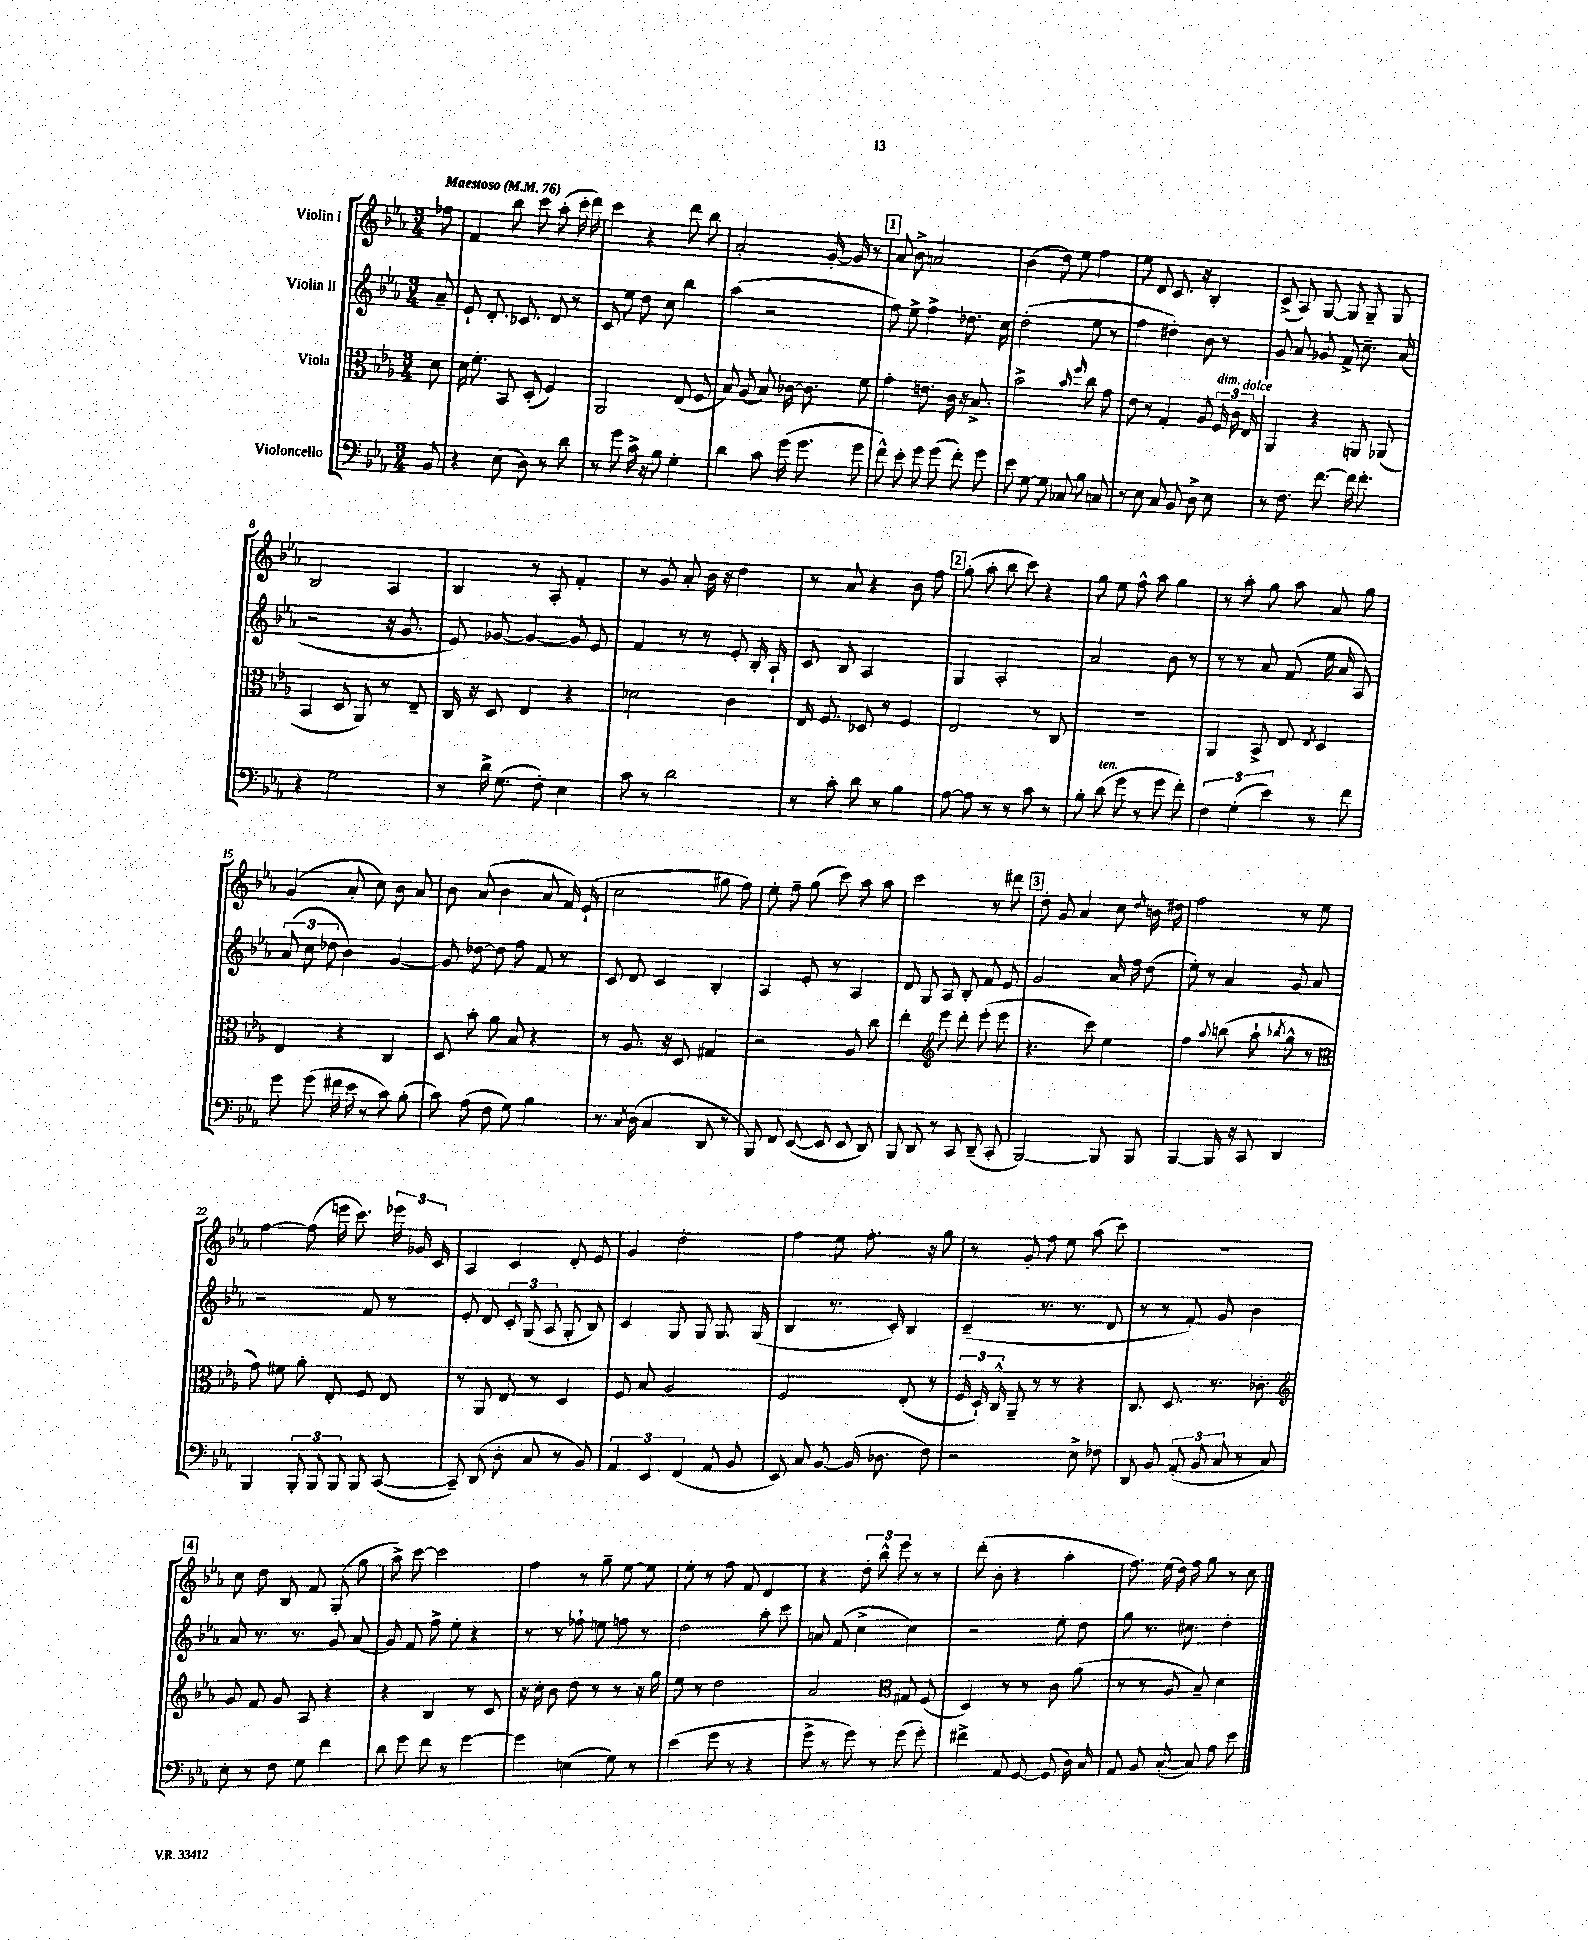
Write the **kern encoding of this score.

**kern	**kern	**kern	**kern
*part4	*part3	*part2	*part1
*staff4	*staff3	*staff2	*staff1
*I"Violoncello	*I"Viola	*I"Violin II	*I"Violin I
*clefF4	*clefC3	*clefG2	*clefG2
*k[b-e-a-]	*k[b-e-a-]	*k[b-e-a-]	*k[b-e-a-]
*M3/4	*M3/4	*M3/4	*M3/4
*MM76	*MM76	*MM76	*MM76
=	=	=	=
!	!	!	!LO:TX:a:B:t=Maestoso
8BB-/	8d\	8a-~/	8ff-X\
=1	=1	=1	=1
4r	16d\	8e-`/	4f/
.	8.f'\	.	.
.	.	8.d'/	.
(8E-\	8BB-/	.	8bb-\
.	.	8.c-X/	.
8D\)	(8D'/	.	8ccc\
8r	4F/)	8d/	(8aa-'\
8d\	.	8r	16ccc'\
.	.	.	16ddd\)
=2	=2	=2	=2
8r	2AA-/	8c/	4ccc\
8g\	.	8ee-\	.
16c^\	.	8dd\	4r
16r	.	.	.
8B-\	.	8cc\	.
4G'\	(8E-/	4bb-\	8ddd\
.	8F/	.	8bb-\
=3	=3	=3	=3
4d\	8B-/)	(4aa-\	2a-'/
.	(8A-/	.	.
8c\	8B-/)	2r	.
(16g\	[16c-X\	.	.
8.g\	8.c-\]	.	.
.	.	.	[16g'/
.	.	.	16g/]
8g\	8f\	.	8r
!!LO:REH:place=s1:t=1
=4	=4	=4	=4
8f^^\)	4g'\	8ff\)	8a-/
8e-'\	.	8ee-^\	8b-^\
8g\	8.en\	4ff^\	2an/
(8g\	.	.	.
.	16c\	.	.
8f'\)	16r	8.dd-X\	.
.	8.B-^/	.	.
8g\	.	.	.
.	.	16cc\	.
=5	=5	=5	=5
8e-\	2b-^\	(2dd'\	(4b-\
[8G\	.	.	.
8G\]	.	.	8dd\)
8C-X/	.	.	8ee-\
.	16qqb-/	.	.
.	16qqff/	.	.
8B-\	8cc\	8ee-\	4ff\
8Cn/	8g\	8r	.
=6	=6	=6	=6
8r	8e-\	4ff\	8ee-\
8E-\	8r	.	8d/
8C/	4G'/	4dd#X'\)	8.c/
8BB-/	.	.	.
.	.	.	16r
8D^\	8A-/	8b-\	4B-'/
!	!LO:TX:a:i:t=dim.	!	!
8E-\	24F/	8r	.
.	24c\	.	.
!	!LO:TX:a:i:t=dolce	!	!
.	24E-/	.	.
=7	=7	=7	=7
8r	4AA-/	8g/	(8c^/
8.F\	.	8a-/	8A-/)
.	4r	8g-X/	[8G/
[8.f\	.	.	.
.	.	8f^/	8G/]
16f\]	8AAn/	8.cc~\	8G~/
8.f'\	.	.	.
.	(8AA-X/	.	8G/
.	.	(16a-/	.
!!LO:LB:g=z
=8	=8	=8	=8
4r	4BB-/	2r	2B-/
2G\	8D/	.	.
.	8AA-/)	.	.
.	8r	16r	4A-/
.	.	8.g/	.
.	8E-~/	.	.
=9	=9	=9	=9
8r	16C/	8e-/)	4B-/
.	16r	.	.
16d^\	8D/	[8g-X/	.
(8.G\	.	.	.
.	4E-/	4g-/_	8r
8F'\)	.	.	8A-'/
4E-\	4r	8g-/]	4f'/
.	.	8e-/	.
=10	=10	=10	=10
8c\	2d-X\	4f/	8r
8r	.	.	8g/
2d\	.	8r	8a-'/
.	.	8r	16b-\
.	.	.	16r
.	4c\	8e-'/	4dd\
.	.	16B-'/	.
.	.	16A-`/	.
=11	=11	=11	=11
8r	16E-/	8c/	8r
.	8.F/	.	.
8c'\	.	8B-/	8a-/
8d\	8D-X/	2A-/	4r
8r	8r	.	.
4B-\	4F/	.	8b-\
.	.	.	8ff\
!!LO:REH:place=s1:t=2
=12	=12	=12	=12
[8A-\	2E-/	4G/	(8gg'\
8A-\]	.	.	8aa-'\
8r	.	2A-'/	8bb-\
8r	.	.	8ccc\)
8c\	8r	.	4r
8r	8C/	.	.
=13	=13	=13	=13
8B-'\	2.r	2a-/	8gg\
!LO:TX:a:i:t=ten.	!	!	!
(8d\	.	.	8ee-\
8g\	.	.	8ff^^\
8r	.	.	8aa-\
8g\	.	8b-\	4gg\
8f'\)	.	8r	.
=14	=14	=14	=14
6F\	4AA-/	8r	8r
.	.	8r	8aa-'\
(6G'\	.	.	.
.	8BB-^/	8a-/	8gg\
6e-\)	.	.	.
.	8E-/	(8f/	8aa-\
.	8qE-/	.	.
8r	4D/	16ee-\	8a-/
.	.	16a-/	.
8f\	.	8A-/)	8gg\
!!LO:LB:g=z
=15	=15	=15	=15
8g\	4E-/	(12a-/	(4g/
.	.	12cc\	.
(8g\	.	.	.
.	.	12dd-X\	.
16f#X\	4r	4b-\)	8a-'/
16e-\	.	.	.
8r	.	.	8cc\)
8c\)	4C/	[4g/	8b-\
(8B-'\	.	.	8a-/
=16	=16	=16	=16
8c\)	8D/	8g/]	8b-\
(8A-\	8b-'\	[8dd-X\	(8a-/
8F\	8a-\	8dd-\]	4b-\
8G\)	8B-/	8ff\	.
4B-\	4r	8f/	8a-/
.	.	8r	16f/)
.	.	.	(16e-`/
=17	=17	=17	=17
8.r	8r	8c/	2cc\
.	8.A-/	8d/	.
8qC/	.	.	.
(16D\	.	.	.
4C/	.	4c/	.
.	16r	.	.
.	8D/	.	.
8DD/	4G#X/	4B-'/	8gg#X\
8r	.	.	8ff\)
=18	=18	=18	=18
8BBB-/)	2r	4A-/	8ee-'\
8FF/	.	.	8ff~\
([8EE-/	.	8e-'/	(8gg\
8EE-/]	.	8r	8ccc\)
8EE-/	8A-/	4A-/	8aa-\
8DD/)	8cc\	.	8aa-\
=19	=19	=19	=19
8BBB-/	4ee-'\	8d/	2ccc\
8DD/	.	8G/	.
*	*clefG2	*	*
8r	8eee-\	8A-/	.
8CC/	8ddd'\	8B-'/	.
(8DD~/	(8eee-'\	8f/	8r
8CC'/	8eee-\	8e-/	8ddd#X\
!!LO:REH:place=s1:t=3
=20	=20	=20	=20
[2BBB-/)	4.r	2g/	8dd'\
.	.	.	8g/
.	.	.	4a-/
.	8ccc\)	.	.
8BBB-/]	4ee-\	16a-/	8cc\
.	.	16ff\	.
.	.	.	16qqdd/
8BBB-/	.	(8dd\	16bn\
.	.	.	16dd#X\
=21	=21	=21	=21
[4BBB-/	4ff\	8ee-'\)	2ff\
.	.	8r	.
.	8qqaa-/	.	.
16BBB-/]	(8bbn\	4a-/	.
16r	.	.	.
8CC/	8aa-`\	.	.
.	8qbb-X/	.	.
4DD/	8gg^^\	8g/	8r
.	8r	8a-/	8ee-\
!!LO:LB:g=z
=22	=22	=22	=22
*	*clefC3	*	*
4BBB-/	8g\)	2r	[4ff\
.	8f#X\	.	.
12BBB-'/	8a-'\	.	(8ff\]
12BBB-/	.	.	.
.	8E-'/	.	16eeen\
12BBB-/	.	.	.
.	.	.	8.ccc\)
8BBB-/	8F/	8f/	.
([8CC/	8E-/	8r	24eee-X\
.	.	.	24g-X/
.	.	.	24c/
=23	=23	=23	=23
8CC~/])	8r	8e-'/	4A-/
(8DD/	8AA-/	8d/	.
8D'\	8E-/	12c'/	4c/
.	.	(12G/	.
8C/	8r	.	.
.	.	12A-/	.
8r	4D/	8G'/	8d'/
8BB-/)	.	8B-/)	8e-/
=24	=24	=24	=24
6AA-/	8F/	4c/	4g/
.	8B-/	.	.
6EE-/	.	.	.
.	2A-/	8G/	2dd'\
(6FF/	.	.	.
.	.	8G/	.
8AA-/	.	8.G/	.
8BB-/	.	.	.
.	.	(16G/	.
=25	=25	=25	=25
8EE-/)	2F/	4B-/	4ff\
8C/	.	.	.
[8BB-/	.	8.r	8ee-\
(16BB-/]	.	.	8.ff'\
8.D-X\	.	16c'/)	.
.	(8E-'/	4B-/	.
.	.	.	16r
8F\)	8r	.	8gg\
=26	=26	=26	=26
2r	24F/	(4c~/	8r
.	24D`/)	.	.
.	24C^^/	.	.
.	8AA-~/	.	8g'/
.	8r	8.r	8ff\
.	8r	.	8ee-\
.	.	8.r	.
8E-^\	4r	.	(8aa-\
8F-X\	.	8d/	8ccc\)
=27	=27	=27	=27
8DD/	8.C/	8r	2.r
8BB-/	.	8r	.
.	8.D/	.	.
(12AA-'/	.	8f'/)	.
12BB-/	.	.	.
.	8.r	8g/	.
12C/	.	.	.
8r	.	4b-\	.
.	8.c-X'\	.	.
8C/)	.	.	.
!!LO:LB:g=z
!!LO:REH:place=s1:t=4
=28	=28	=28	=28
*	*clefG2	*	*
8E-'\	8g/	8a-/	8cc\
8r	8f/	8.r	8dd\
8F\	8g/	.	8B-/
.	.	8.r	.
8G\	8A-/	.	8f/
4f\	4r	8g/	(8G'/
.	.	(8a-/	8gg\
=29	=29	=29	=29
8d\	4r	8g/)	8aa-^\)
8g\	.	8f/	[8ccc\
8f\	4B-/	8ff^\	2ccc\]
8r	.	8ee-'\	.
[4g\	8r	4r	.
.	8c/	.	.
=30	=30	=30	=30
4g\]	16r	8r	4ff\
.	16cc'\	.	.
.	8b-\	8r	.
(4En\	8dd\	8ff-X`\	8r
.	8r	8een\	8gg~\
8G\)	8r	8ffn\	[8ee-\
8r	16r	8r	8ee-\]
.	16gg\	.	.
=31	=31	=31	=31
(4e-\	8ee-\	2dd\	8ee-'\
.	8r	.	8r
8g\	2dd\	.	8ff\
8r	.	.	8f/
4r	.	8aa-'\	4d/
.	.	8ccc\	.
=32	=32	=32	=32
8g^\	2a-/	8an/	4r
8r	.	(8f/	.
8g\)	.	4cc^\	12dd'\
.	.	.	12bb-^^\
8r	.	.	.
.	.	.	12eee-\
*	*clefC3	*	*
(8g\	8G#X/	4cc\)	8r
8g'\)	(8F/	.	8r
=33	=33	=33	=33
4f#X^\	4D/)	2r	(8ddd'\
.	.	.	8b-'\
8AA-/	8r	.	4r
[8GG/	8r	.	.
(8GG/]	8c\	8ee-'\	4aa-'\
16D\)	(8a-\	8dd\	.
16C/	.	.	.
=34	=34	=34	=34
8AA-/	8r	8gg\	8.ff\)
8BB-/	8r	8.r	.
.	.	.	(16ee-\
([8C'/	8A-/	.	16dd\)
.	.	8.cc#X\	16ff\
8C/])	8B-~/)	.	8gg\
8A-\	4d\	4dd'\	8r
8e-\	.	.	8cc\
==	==	==	==
*-	*-	*-	*-
